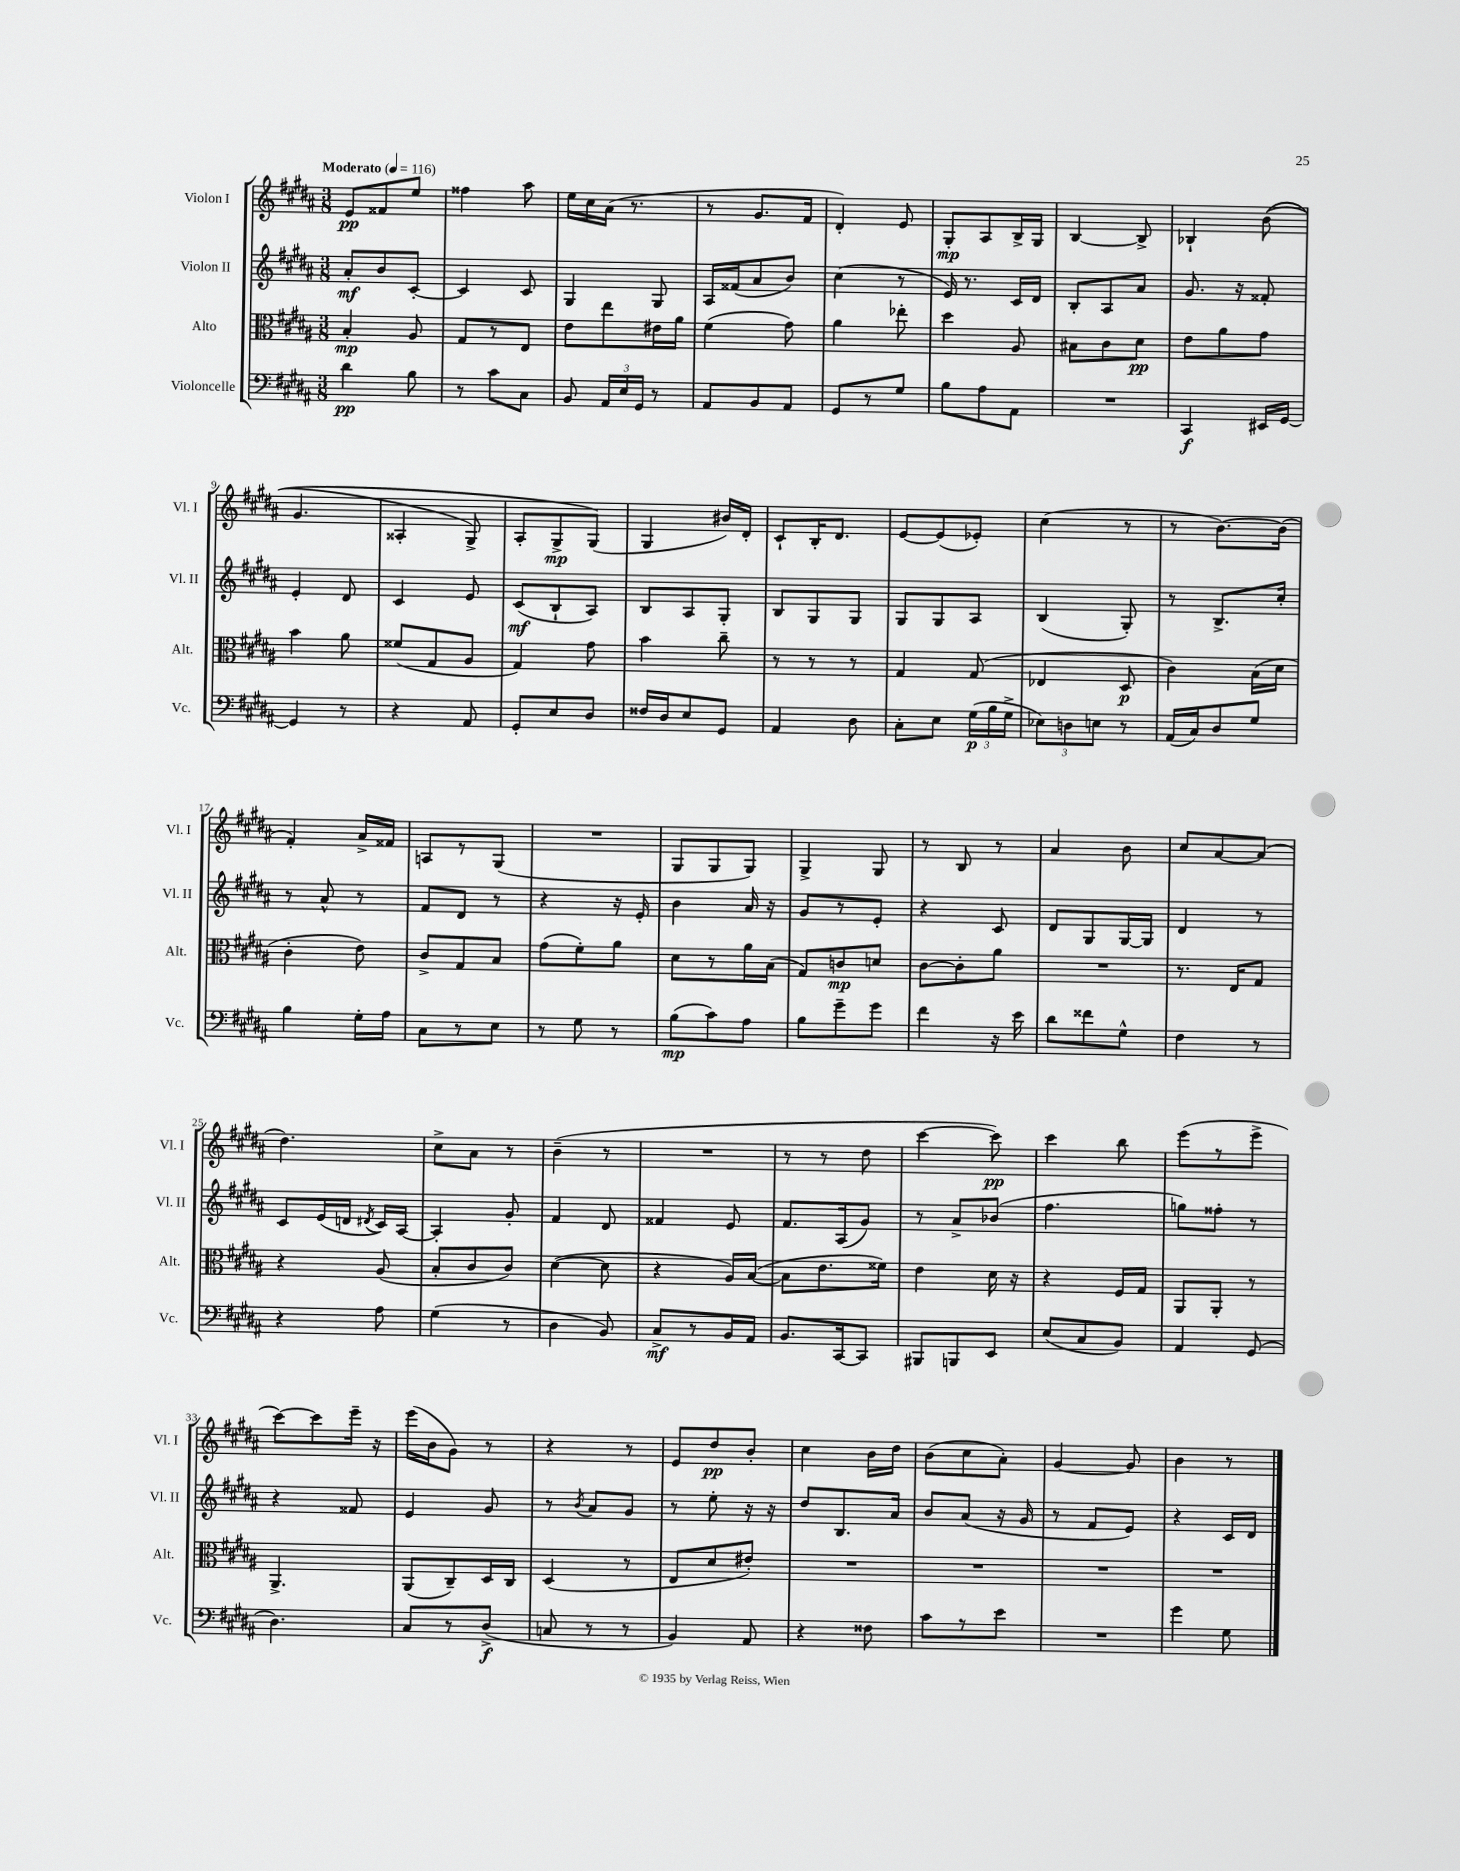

**kern	**dynam	**kern	**dynam	**kern	**dynam	**kern	**dynam
*part4	*part4	*part3	*part3	*part2	*part2	*part1	*part1
*staff4	*staff4	*staff3	*staff3	*staff2	*staff2	*staff1	*staff1
*I"Violoncelle	*	*I"Alto	*	*I"Violon II	*	*I"Violon I	*
*I'Vc.	*	*I'Alt.	*	*I'Vl. II	*	*I'Vl. I	*
*clefF4	*	*clefC3	*	*clefG2	*	*clefG2	*
*k[f#c#g#d#a#]	*	*k[f#c#g#d#a#]	*	*k[f#c#g#d#a#]	*	*k[f#c#g#d#a#]	*
*M3/8	*	*M3/8	*	*M3/8	*	*M3/8	*
*MM116	*	*MM116	*	*MM116	*	*MM116	*
=1	=1	=1	=1	=1	=1	=1	=1
!	!	!	!	!	!	!LO:TX:a:B:t=Moderato	!
4d#\	pp	4B'/	mp	8a#'/L	mf	8e/L	pp
.	.	.	.	8b/	.	8f##X/	.
8B\	.	8A#/	.	[8c#'/J	.	8ee/J	.
=2	=2	=2	=2	=2	=2	=2	=2
8r	.	8G#/L	.	4c#/]	.	4ff##X\	.
8c#\L	.	8r	.	.	.	.	.
8C#\J	.	8E/J	.	8c#/	.	8aa#\	.
=3	=3	=3	=3	=3	=3	=3	=3
8BB/	.	8e\L	.	4G#/	.	16ee\LL	.
.	.	.	.	.	.	16cc#\	.
24AA#/LL	.	8ee\	.	.	.	(16a#\JJ	.
24E/	.	.	.	.	.	.	.
.	.	.	.	.	.	8.r	.
24GG#/JJ	.	.	.	.	.	.	.
8r	.	16e#X\L	.	8G#/	.	.	.
.	.	16a#\JJ	.	.	.	.	.
=4	=4	=4	=4	=4	=4	=4	=4
8AA#/L	.	(4f#\	.	16A#/LL	.	8r	.
.	.	.	.	(16f##X/J	.	.	.
8BB/	.	.	.	8a#/	.	8.g#/L	.
8AA#/J	.	8g#\)	.	8b/J)	.	.	.
.	.	.	.	.	.	16f#/Jk	.
=5	=5	=5	=5	=5	=5	=5	=5
8GG#/L	.	4a#\	.	(4cc#\	.	4d#'/)	.
8r	.	.	.	.	.	.	.
8G#/J	.	8ee-X'\	.	8r	.	8e/	.
=6	=6	=6	=6	=6	=6	=6	=6
8B\L	.	4dd#\	.	16e/)	.	8G#'/L	mp
.	.	.	.	8.r	.	.	.
8A#\	.	.	.	.	.	8A#/	.
8AA#\J	.	8A#/	.	16c#/LL	.	16B^/L	.
.	.	.	.	16d#/JJ	.	16G#/JJ	.
=7	=7	=7	=7	=7	=7	=7	=7
4.r	.	8B#X\L	.	8B'/L	.	[4B/	.
.	.	8c#\	.	8A#/	.	.	.
.	.	8d#\J	pp	8a#/J	.	8B^/]	.
=8	=8	=8	=8	=8	=8	=8	=8
4CC#/	f	8e\L	.	8.g#/	.	4B-X`/	.
.	.	8a#\	.	.	.	.	.
.	.	.	.	16r	.	.	.
16EE#X/LL	.	8g#\J	.	8f##X'/	.	((8b\	.
[16GG#/JJ	.	.	.	.	.	.	.
!!LO:LB:g=z
=9	=9	=9	=9	=9	=9	=9	=9
4GG#/]	.	4b\	.	4e'/	.	4.g#/	.
8r	.	8a#\	.	8d#/	.	.	.
=10	=10	=10	=10	=10	=10	=10	=10
4r	.	(8f##X/L	.	4c#/	.	4A##X'/	.
.	.	8G#/	.	.	.	.	.
8AA#/	.	8A#/J	.	8e/	.	8G#^/)	.
=11	=11	=11	=11	=11	=11	=11	=11
8GG#'/L	.	4G#/)	.	(8c#/L	mf	8A#'/L	.
8E/	.	.	.	8B`/	.	8G#^/	mp
8D#/J	.	8g#\	.	8A#/J)	.	(8G#/J)	.
=12	=12	=12	=12	=12	=12	=12	=12
16F##X/LL	.	4b\	.	8B/L	.	4G#/	.
16D#/J	.	.	.	.	.	.	.
8E/	.	.	.	8A#/	.	.	.
8GG#/J	.	8cc#~\	.	8G#'/J	.	16b#X/LL)	.
.	.	.	.	.	.	16d#'/JJ	.
=13	=13	=13	=13	=13	=13	=13	=13
4AA#/	.	8r	.	8B/L	.	8c#`/L	.
.	.	8r	.	8G#/	.	16B'/K	.
.	.	.	.	.	.	8.d#/J	.
8D#\	.	8r	.	8G#/J	.	.	.
=14	=14	=14	=14	=14	=14	=14	=14
8C#'\L	.	4G#/	.	8G#/L	.	[8e/L	.
8E\J	.	.	.	8G#/	.	(8e/]	.
(24G#\LL	p	(8G#/	.	8A#/J	.	8e-X'/J)	.
24B\	.	.	.	.	.	.	.
24G#^\JJ	.	.	.	.	.	.	.
=15	=15	=15	=15	=15	=15	=15	=15
12E-X\L)	.	4E-X/	.	(4B/	.	(4cc#\	.
12Dn\	.	.	.	.	.	.	.
12En\J	.	.	.	.	.	.	.
8r	.	8D#/	p	8G#'/)	.	8r	.
=16	=16	=16	=16	=16	=16	=16	=16
(16AA#/LL	.	4c#\)	.	8r	.	8r	.
16C#/J)	.	.	.	.	.	.	.
8D#/	.	.	.	8.B^/L	.	[8.b\L)	.
8G#/J	.	(16B\LL	.	.	.	.	.
.	.	16d#\JJ	.	16cc#'/Jk	.	(16b\Jk]	.
!!LO:LB:g=z
=17	=17	=17	=17	=17	=17	=17	=17
4B\	.	4c#'\	.	8r	.	4f#'/)	.
.	.	.	.	8a#^^/	.	.	.
16G#'\LL	.	8e\)	.	8r	.	16a#^/LL	.
16A#\JJ	.	.	.	.	.	16f##X/JJ	.
=18	=18	=18	=18	=18	=18	=18	=18
8C#\L	.	8c#^/L	.	8f#/L	.	8An/L	.
8r	.	8G#/	.	8d#/J	.	8r	.
8E\J	.	8B/J	.	8r	.	(8G#/J	.
=19	=19	=19	=19	=19	=19	=19	=19
8r	.	(8g#\L	.	4r	.	4.r	.
8G#\	.	8f#'\)	.	.	.	.	.
8r	.	8a#\J	.	16r	.	.	.
.	.	.	.	16e'/	.	.	.
=20	=20	=20	=20	=20	=20	=20	=20
(8B\L	mp	8d#\L	.	4b\	.	8G#/L	.
8c#\)	.	8r	.	.	.	8G#/	.
8A#\J	.	16a#\L	.	16a#/	.	8G#/J)	.
.	.	(16B\JJ	.	16r	.	.	.
=21	=21	=21	=21	=21	=21	=21	=21
8B\L	.	8G#/L)	.	8g#/L	.	4G#^/	.
8g#~\	.	8cn/	mp	8r	.	.	.
8g#\J	.	8dn/J	.	8e'/J	.	8G#/	.
=22	=22	=22	=22	=22	=22	=22	=22
4f#\	.	[8c#\L	.	4r	.	8r	.
.	.	8c#'\]	.	.	.	8B/	.
16r	.	8a#\J	.	8c#/	.	8r	.
16e\	.	.	.	.	.	.	.
=23	=23	=23	=23	=23	=23	=23	=23
8d#\L	.	4.r	.	8d#/L	.	4a#/	.
8f##X\	.	.	.	8G#/	.	.	.
8G#^^\J	.	.	.	[16G#/L	.	8b\	.
.	.	.	.	16G#/JJ]	.	.	.
=24	=24	=24	=24	=24	=24	=24	=24
4F#\	.	8.r	.	4d#/	.	8cc#/L	.
.	.	.	.	.	.	[8a#/	.
.	.	16E/KL	.	.	.	.	.
8r	.	8G#/J	.	8r	.	(8a#/J]	.
!!LO:LB:g=z
=25	=25	=25	=25	=25	=25	=25	=25
4r	.	4r	.	8c#/L	.	4.dd#\)	.
.	.	.	.	(16e/L	.	.	.
.	.	.	.	16dn/JJ	.	.	.
.	.	.	.	8qd#X/	.	.	.
8A#\	.	(8A#/	.	16c#/LL)	.	.	.
.	.	.	.	[16A#/JJ	.	.	.
=26	=26	=26	=26	=26	=26	=26	=26
(4G#\	.	8B'/L	.	4A#'/]	.	8cc#^\L	.
.	.	8c#/	.	.	.	8a#\J	.
8r	.	8c#/J)	.	8g#'/	.	8r	.
=27	=27	=27	=27	=27	=27	=27	=27
4D#\	.	([4d#\	.	4f#/	.	(4b~\	.
8BB/)	.	8d#\]	.	8d#/	.	8r	.
=28	=28	=28	=28	=28	=28	=28	=28
8C#^/L	mf	4r	.	4f##X/	.	4.r	.
8r	.	.	.	.	.	.	.
16BB/L	.	16A#/LL)	.	8e/	.	.	.
16AA#/JJ	.	([16B/JJ	.	.	.	.	.
=29	=29	=29	=29	=29	=29	=29	=29
8.BB/L	.	8B\L]	.	8.f#/L	.	8r	.
.	.	8.e\	.	.	.	8r	.
[16CC#/k	.	.	.	(16A#/k	.	.	.
8CC#/J]	.	.	.	8g#/J)	.	8dd#\	.
.	.	16f##X\Jk)	.	.	.	.	.
=30	=30	=30	=30	=30	=30	=30	=30
8BBB#X/L	.	4e\	.	8r	.	[4ccc#\	.
8BBBn/	.	.	.	8a#^/L	.	.	.
8EE/J	.	16d#\	.	(8b-X/J	.	8ccc#\])	pp
.	.	16r	.	.	.	.	.
=31	=31	=31	=31	=31	=31	=31	=31
(8E/L	.	4r	.	4.ff#\	.	4ccc#\	.
8C#/	.	.	.	.	.	.	.
8BB/J)	.	16F#/LL	.	.	.	8bb\	.
.	.	16G#/JJ	.	.	.	.	.
=32	=32	=32	=32	=32	=32	=32	=32
4AA#/	.	8AA#/L	.	8ggn\L)	.	(8eee\L	.
.	.	8AA#'/J	.	8ff##X'\J	.	8r	.
(8GG#/	.	8r	.	8r	.	8eee^\J	.
!!LO:LB:g=z
=33	=33	=33	=33	=33	=33	=33	=33
4.D#\)	.	4.AA#^/	.	4r	.	[8ccc#\L)	.
.	.	.	.	.	.	8ccc#\]	.
.	.	.	.	8f##X/	.	16eee~\Jk	.
.	.	.	.	.	.	16r	.
=34	=34	=34	=34	=34	=34	=34	=34
8C#/L	.	(8AA#/L	.	4e/	.	(16eee\LL	.
.	.	.	.	.	.	16b\J	.
8r	.	8C#~/)	.	.	.	8g#\J)	.
(8D#^/J	f	16D#/L	.	8g#/	.	8r	.
.	.	16C#/JJ	.	.	.	.	.
=35	=35	=35	=35	=35	=35	=35	=35
8Cn/	.	(4D#/	.	8r	.	4r	.
.	.	.	.	8qb/	.	.	.
8r	.	.	.	8a#/L	.	.	.
8r	.	8r	.	8g#/J	.	8r	.
=36	=36	=36	=36	=36	=36	=36	=36
4BB/)	.	8E/L	.	8r	.	8e/L	.
.	.	8d#/	.	8ee'\	.	8dd#/	pp
8AA#/	.	8e#X'/J)	.	16r	.	8b'/J	.
.	.	.	.	16r	.	.	.
=37	=37	=37	=37	=37	=37	=37	=37
4r	.	4.r	.	8dd#/L	.	4cc#\	.
.	.	.	.	8.B/	.	.	.
8F##X\	.	.	.	.	.	16b\LL	.
.	.	.	.	16a#/Jk	.	16dd#\JJ	.
=38	=38	=38	=38	=38	=38	=38	=38
8c#\L	.	4.r	.	8b/L	.	(8b\L	.
8r	.	.	.	(8a#/J	.	8cc#\	.
8e\J	.	.	.	16r	.	8a#'\J)	.
.	.	.	.	16g#/	.	.	.
=39	=39	=39	=39	=39	=39	=39	=39
4.r	.	4.r	.	8r	.	[4g#/	.
.	.	.	.	8f#/L	.	.	.
.	.	.	.	8e/J)	.	8g#/]	.
=40	=40	=40	=40	=40	=40	=40	=40
4g#\	.	4.r	.	4r	.	4b\	.
8G#\	.	.	.	16c#/LL	.	8r	.
.	.	.	.	16d#/JJ	.	.	.
==	==	==	==	==	==	==	==
*-	*-	*-	*-	*-	*-	*-	*-
